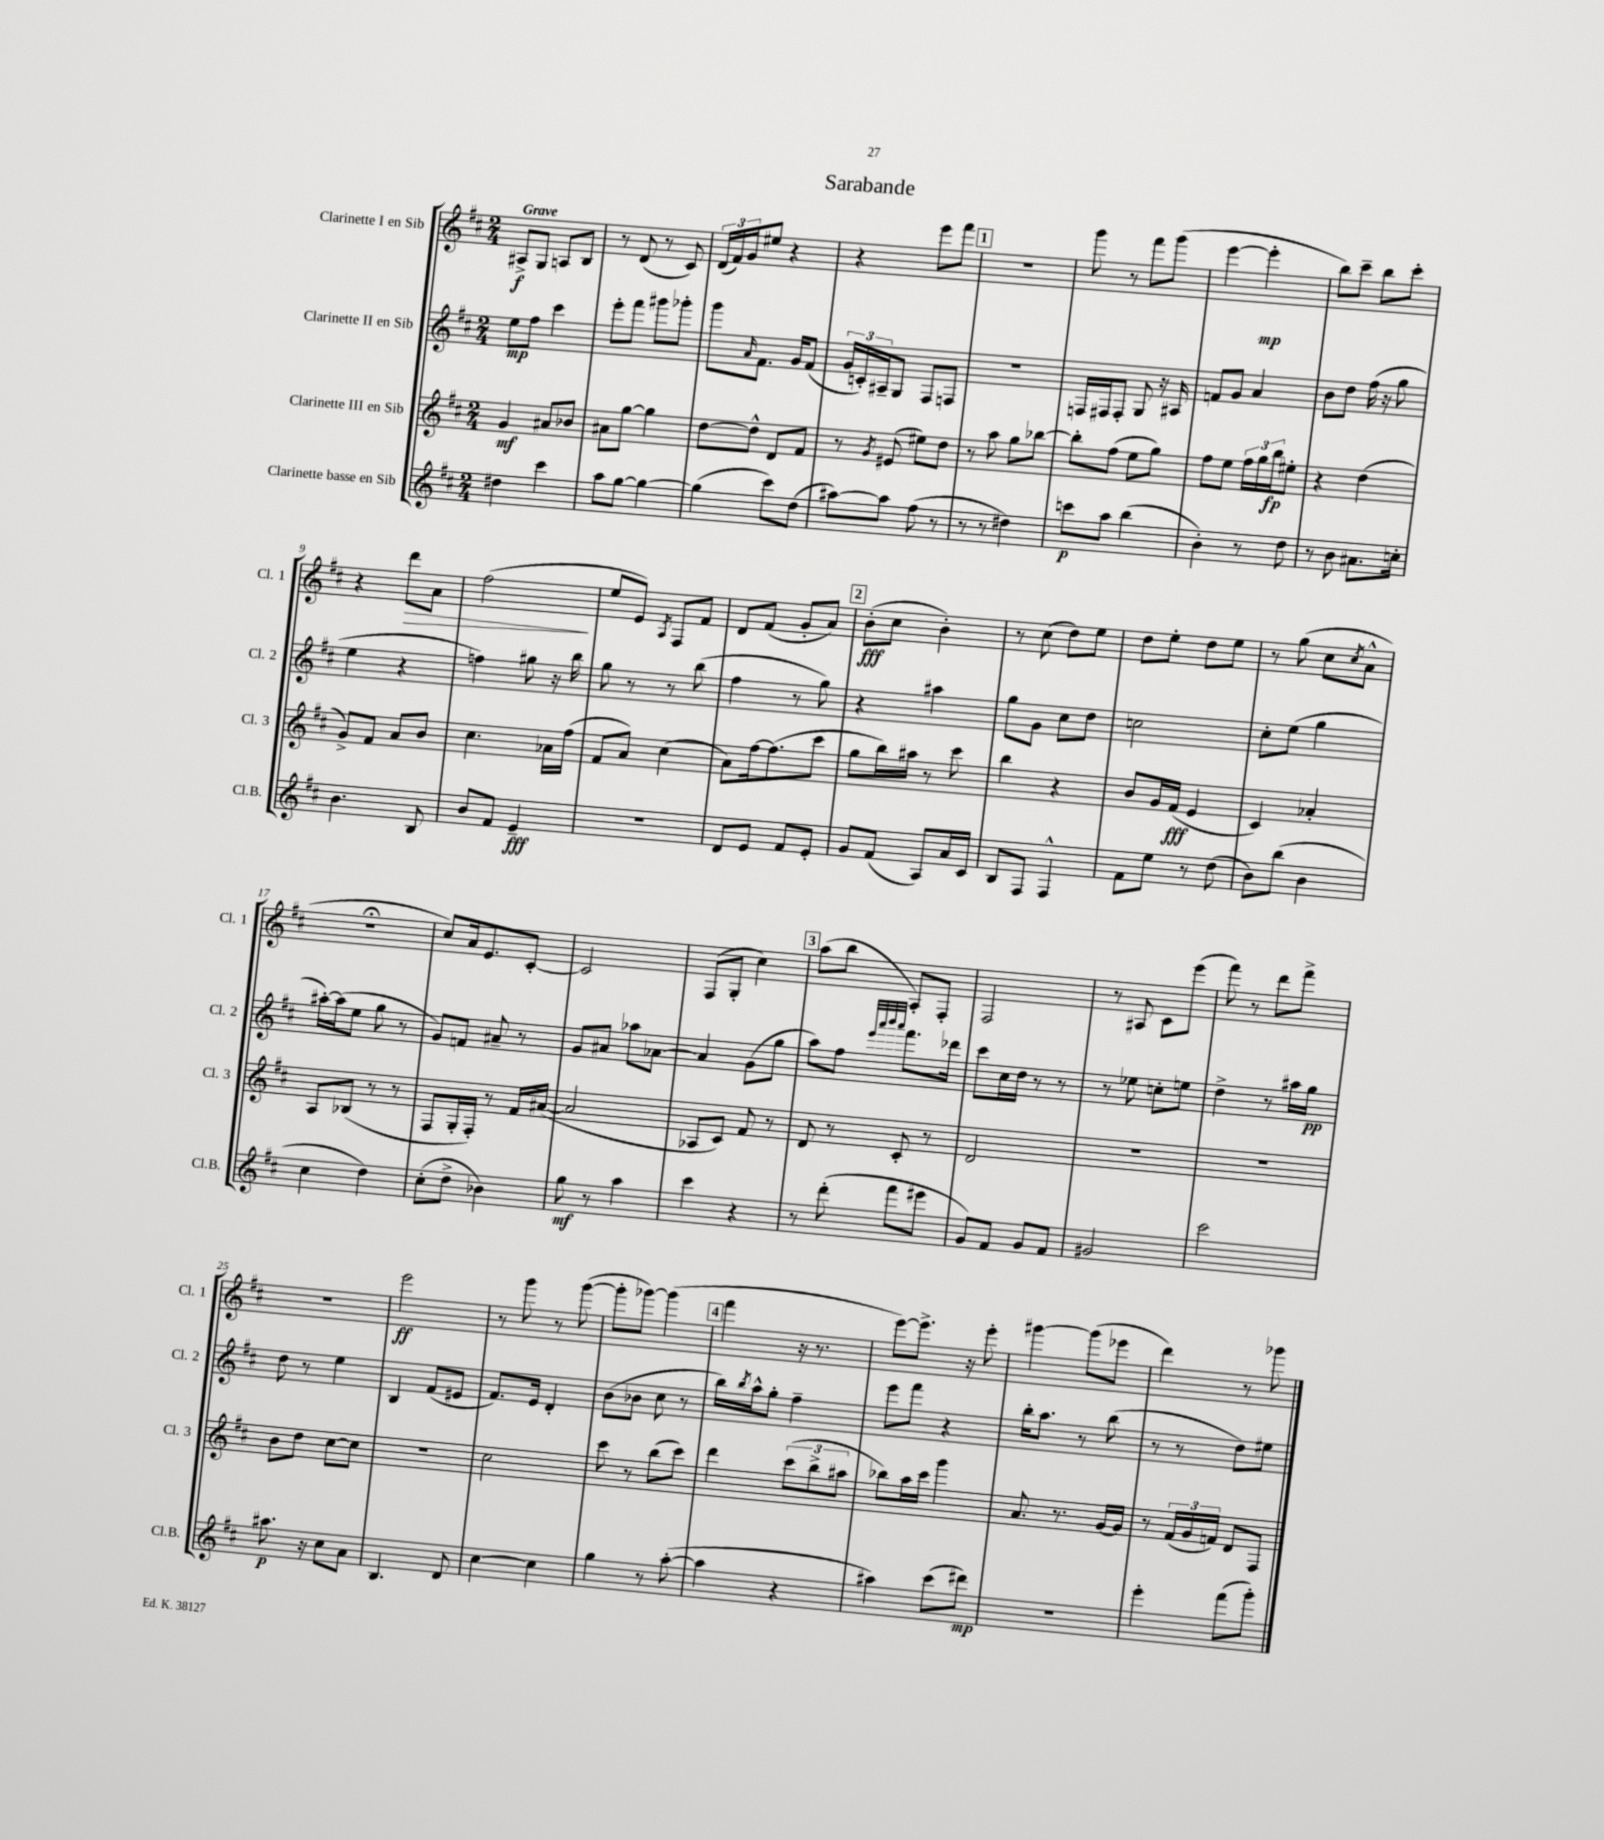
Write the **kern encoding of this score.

**kern	**dynam	**kern	**dynam	**kern	**dynam	**kern	**dynam
*part4	*part4	*part3	*part3	*part2	*part2	*part1	*part1
*staff4	*staff4	*staff3	*staff3	*staff2	*staff2	*staff1	*staff1
*I"Clarinette basse en Sib	*	*I"Clarinette III en Sib	*	*I"Clarinette II en Sib	*	*I"Clarinette I en Sib	*
*I'Cl.B.	*	*I'Cl. 3	*	*I'Cl. 2	*	*I'Cl. 1	*
*clefG2	*	*clefG2	*	*clefG2	*	*clefG2	*
*k[f#c#]	*	*k[f#c#]	*	*k[f#c#]	*	*k[f#c#]	*
*M2/4	*	*M2/4	*	*M2/4	*	*M2/4	*
=1	=1	=1	=1	=1	=1	=1	=1
!	!	!	!	!	!	!LO:TX:a:B:t=Grave	!
4dd#X\	.	4g/	mf	8ee\L	mp	8A#X^/L	f
.	.	.	.	8ff#\J	.	8G/J	.
4ccc#\	.	8a#X/L	.	4ccc#\	.	8An/L	.
.	.	8b-X/J	.	.	.	8B/J	.
=2	=2	=2	=2	=2	=2	=2	=2
8aa\L	.	8a#X\L	.	8eee'\L	.	8r	.
[8gg\J	.	[8gg\J	.	8fff#\J	.	(8d/	.
4gg\_	.	4gg\]	.	8ggg#X\L	.	8r	.
.	.	.	.	8ggg-X'\J	.	8c#/)	.
=3	=3	=3	=3	=3	=3	=3	=3
(4gg\]	.	[8dd\L	.	8ggg\L	.	(24d/LL	.
.	.	.	.	.	.	24f#/)	.
.	.	.	.	.	.	24g/J	.
.	.	.	.	16qqa/	.	.	.
.	.	8dd^^\J]	.	8.f#\J	.	8ee#X/J	.
8ccc#\L)	.	8d/L	.	.	.	4r	.
.	.	.	.	16g/KL	.	.	.
(8dd\J	.	8f#/J	.	(8f#/J	.	.	.
=4	=4	=4	=4	=4	=4	=4	=4
[8aa#X\L)	.	8r	.	24g/LL	.	4r	.
.	.	.	.	24cn'/)	.	.	.
.	.	.	.	24A#X~/J	.	.	.
.	.	8qg/	.	.	.	.	.
8aa#\J]	.	(8e#X/	.	8G/J	.	.	.
(8ff#\	.	8ee#X\L)	.	8F#/L	.	8eee\L	.
8r	.	8dd\J	.	8Fn/J	.	8fff#\J	.
!!LO:REH:place=s1:t=1
=5	=5	=5	=5	=5	=5	=5	=5
8r	.	8r	.	2r	.	2r	.
8r	.	8aa\	.	.	.	.	.
4dd#X\)	.	8gg\L	.	.	.	.	.
.	.	[8bb-X\J	.	.	.	.	.
=6	=6	=6	=6	=6	=6	=6	=6
8cccn\L	p	8bb-'\L]	.	16Fn/LL	.	8ggg\	.
.	.	.	.	16F#X/J	.	.	.
8aa\J	.	(8ff#\J	.	8F#'/J	.	8r	.
(4bb\	.	8ee\L	.	8G/	.	8fff#\L	.
.	.	8gg\J)	.	16r	.	(8ggg\J	.
.	.	.	.	16A#X/	.	.	.
=7	=7	=7	=7	=7	=7	=7	=7
4b'\)	.	8ff#\L	.	8fn/L	.	[4eee\	.
.	.	8ee\J	.	8g/J	.	.	.
8r	.	24ff#\LL	.	4a/	.	4eee'\]	mp
.	.	24gg\	.	.	.	.	.
.	.	24bb\J	fp	.	.	.	.
8dd\	.	8ee#X'\J	.	.	.	.	.
=8	=8	=8	=8	=8	=8	=8	=8
8r	.	4r	.	8b\L	.	8bb\L)	.
8b\	.	.	.	8dd\J	.	8ccc#~\J	.
8.a#X\L	.	(4dd\	.	(16ff#\	.	8bb\L	.
.	.	.	.	16r	.	.	.
.	.	.	.	8gg\	.	8ccc#'\J	.
16ccn'\Jk	.	.	.	.	.	.	.
!!LO:LB:g=z
=9	=9	=9	=9	=9	=9	=9	=9
4.b\	.	8g^/L)	.	4ee\	.	4r	.
.	.	8f#/J	.	.	.	.	.
!	!	!	!	!	!	!	!LO:HP:b
.	.	8a/L	.	4r	.	8ddd\L	>
8B/	.	8b/J	.	.	.	8a\J	.
=10	=10	=10	=10	=10	=10	=10	=10
8b/L	.	4.cc#\	.	4ffn\)	.	(2ff#\	.
8f#/J	.	.	.	.	.	.	.
4e~/	fff	.	.	8gg#X\	.	.	.
.	.	16a-X\LL	.	16r	.	.	.
.	.	(16ff#\JJ	.	16bb\	.	.	.
.	.	.	.	.	.	.	]
=11	=11	=11	=11	=11	=11	=11	=11
2r	.	8f#/L	.	8gg\	.	8ee/L	.
.	.	8a/J)	.	8r	.	8e/J)	.
.	.	.	.	.	.	8qA/	.
.	.	(4cc#\	.	8r	.	8F#/L	.
.	.	.	.	(8bb\	.	8f#/J	.
=12	=12	=12	=12	=12	=12	=12	=12
8d/L	.	8a\L)	.	4ff#\	.	8d/L	.
8e/J	.	[16ff#\k	.	.	.	(8f#/J	.
.	.	(8.ff#\]	.	.	.	.	.
8f#/L	.	.	.	8r	.	8g'/L	.
8e'/J	.	8ccc#\J	.	8gg\)	.	8a/J)	.
!!LO:REH:place=s1:t=2
=13	=13	=13	=13	=13	=13	=13	=13
8g/L	.	8gg\L	.	4r	.	(8b'\L	fff
(8f#/J	.	16bb\L)	.	.	.	8cc#\J	.
.	.	16aa#X\JJ	.	.	.	.	.
8A/L)	.	8r	.	4aa#X\	.	4b'\)	.
16a/L	.	8ccc#\	.	.	.	.	.
16c#/JJ	.	.	.	.	.	.	.
=14	=14	=14	=14	=14	=14	=14	=14
8B/L	.	4bb\	.	8gg\L	.	8r	.
8F#/J	.	.	.	8g\J	.	(8cc#\	.
4F#^^/	.	4r	.	8cc#\L	.	8dd\L)	.
.	.	.	.	8dd\J	.	8ee\J	.
=15	=15	=15	=15	=15	=15	=15	=15
8f#\L	.	8b/L	.	2ccn\	.	8dd\L	.
8ee\J	.	16g/L	.	.	.	8ee'\J	.
.	.	(16f#/JJ	fff	.	.	.	.
8r	.	4e/	.	.	.	8dd\L	.
(8dd\	.	.	.	.	.	8ee\J	.
=16	=16	=16	=16	=16	=16	=16	=16
8b\L)	.	4c#/)	.	8cc#'\L	.	8r	.
(8bb\J	.	.	.	(8ee\J	.	(8gg\	.
4b\	.	4a-X'/	.	4gg\	.	8cc#\L	.
.	.	.	.	.	.	8qcc#/	.
.	.	.	.	.	.	8a^^\J	.
!!LO:LB:g=z
=17	=17	=17	=17	=17	=17	=17	=17
4cc#\	.	8A/L	.	[16aa#X'\LL)	.	2r;<	.
.	.	.	.	(16aa#\J]	.	.	.
.	.	(8B-X/J	.	8ee\J	.	.	.
4dd\)	.	8r	.	8gg\	.	.	.
.	.	8r	.	8r	.	.	.
=18	=18	=18	=18	=18	=18	=18	=18
(8cc#'\L	.	8F#/L	.	8g/L)	.	8cc#/L)	.
8dd^\J	.	16G'/L	.	8fn/J	.	16a/k	.
.	.	16F#'/JJ)	.	.	.	8.e/	.
4b-X\)	.	8r	.	8a#X~/	.	.	.
.	.	16f#/LL	.	8r	.	[8c#'/J	.
.	.	([16a#X/JJ	.	.	.	.	.
=19	=19	=19	=19	=19	=19	=19	=19
8gg\	mf	2a#/]	.	8g/L	.	2c#/]	.
8r	.	.	.	8a#X/J	.	.	.
4aa\	.	.	.	8aa-X\L	.	.	.
.	.	.	.	[8a-X\J	.	.	.
=20	=20	=20	=20	=20	=20	=20	=20
4ccc#\	.	8A-X/L	.	4a-/]	.	(8F#/L	.
.	.	8c#/J)	.	.	.	8G'/J	.
4r	.	8f#/	.	(8g\L	.	4cc#\)	.
.	.	8r	.	8gg\J	.	.	.
!!LO:REH:place=s1:t=3
=21	=21	=21	=21	=21	=21	=21	=21
8r	.	8d/	.	8aa\L)	.	(8aa\L	.
(8ddd'\	.	8r	.	8ff#\J	.	8bb\J	.
.	.	.	.	32qqeee/LLL	.	.	.
.	.	.	.	32qqaaa/	.	.	.
.	.	.	.	32qqbbb/	.	.	.
.	.	.	.	32qqaaa/JJJ	.	.	.
8fff#\L	.	8c#'/	.	8.fff#\L	.	8A'/L)	.
8eee#X\J	.	8r	.	.	.	8F#'/J	.
.	.	.	.	16ddd-X\Jk	.	.	.
=22	=22	=22	=22	=22	=22	=22	=22
8g/L)	.	2d/	.	8ccc#\L	.	2F#/	.
8f#/J	.	.	.	16cc#\L	.	.	.
.	.	.	.	16dd\JJ	.	.	.
8g/L	.	.	.	8r	.	.	.
8f#/J	.	.	.	8r	.	.	.
=23	=23	=23	=23	=23	=23	=23	=23
2g#X/	.	2r	.	8r	.	8r	.
.	.	.	.	8ee-X\	.	8A#X/	.
.	.	.	.	8ccn'\L	.	8c#\L	.
.	.	.	.	8een\J	.	(8eee\J	.
=24	=24	=24	=24	=24	=24	=24	=24
2ccc#\	.	2r	.	4dd^\	.	8fff#\)	.
.	.	.	.	.	.	8r	.
.	.	.	.	8r	.	8ddd\L	.
.	.	.	.	16aa#X\LL	.	8fff#^\J	.
.	.	.	.	16gg\JJ	pp	.	.
!!LO:LB:g=z
=25	=25	=25	=25	=25	=25	=25	=25
8.aa#X\	p	8b\L	.	8dd\	.	2r	.
.	.	8dd\J	.	8r	.	.	.
16r	.	.	.	.	.	.	.
8cc#\L	.	[8cc#\L	.	4ee\	.	.	.
8a\J	.	8cc#\J]	.	.	.	.	.
=26	=26	=26	=26	=26	=26	=26	=26
4.B/	.	2r	.	4B/	.	2eee\	ff
.	.	.	.	(8f#/L	.	.	.
8d/	.	.	.	8e#X/J	.	.	.
=27	=27	=27	=27	=27	=27	=27	=27
[4cc#\	.	2cc#\	.	8.f#/L)	.	8r	.
.	.	.	.	.	.	8ggg\	.
.	.	.	.	16e/Jk	.	.	.
4cc#\]	.	.	.	4d'/	.	8r	.
.	.	.	.	.	.	([8ggg\	.
=28	=28	=28	=28	=28	=28	=28	=28
4gg\	.	8ccc#\	.	(8b\L	.	8ggg'\L]	.
.	.	8r	.	8b-X\J	.	[8ggg-X\J)	.
8r	.	(8bb\L	.	8cc#\	.	(4ggg-\]	.
([8aa'\	.	8ccc#\J)	.	8r	.	.	.
!!LO:REH:place=s1:t=4
=29	=29	=29	=29	=29	=29	=29	=29
4aa\]	.	4ddd\	.	16bb\LL)	.	4fff#\	.
.	.	.	.	8qbb/	.	.	.
.	.	.	.	16aa^^\J	.	.	.
.	.	.	.	8gg'\J	.	.	.
4r	.	(12ccc#\L	.	4ff#~\	.	16r	.
.	.	.	.	.	.	8.r	.
.	.	12bb^\	.	.	.	.	.
.	.	12aa#X\J	.	.	.	.	.
=30	=30	=30	=30	=30	=30	=30	=30
4aa#X\)	.	8bb-X\L)	.	8eee\L	.	[8eee\L)	.
.	.	16aa\L	.	8fff#\J	.	8.eee^\J]	.
.	.	16ccc#\JJ	.	.	.	.	.
(8ccc#\L	.	4ggg\	.	4r	.	.	.
.	.	.	.	.	.	16r	.
8ddd#X\J)	mp	.	.	.	.	8eee'\	.
=31	=31	=31	=31	=31	=31	=31	=31
2r	.	8.a/	.	16bb'\KL	.	[4ggg#X\	.
.	.	.	.	8.aa\J	.	.	.
.	.	8.r	.	.	.	.	.
.	.	.	.	8r	.	(8ggg#\L]	.
.	.	[16g/LL	.	(8bb\	.	8eee-X\J	.
.	.	16g/JJ]	.	.	.	.	.
=32	=32	=32	=32	=32	=32	=32	=32
4eee'\	.	8r	.	8r	.	4ddd\)	.
.	.	(24f#/LL	.	8r	.	.	.
.	.	24g/	.	.	.	.	.
.	.	24fn/JJ)	.	.	.	.	.
(8fff#\L	.	8d/L	.	8dd\L)	.	8r	.
8ggg'\J)	.	8F#/J	.	8ee#X\J	.	8ggg-X\	.
==	==	==	==	==	==	==	==
*-	*-	*-	*-	*-	*-	*-	*-
